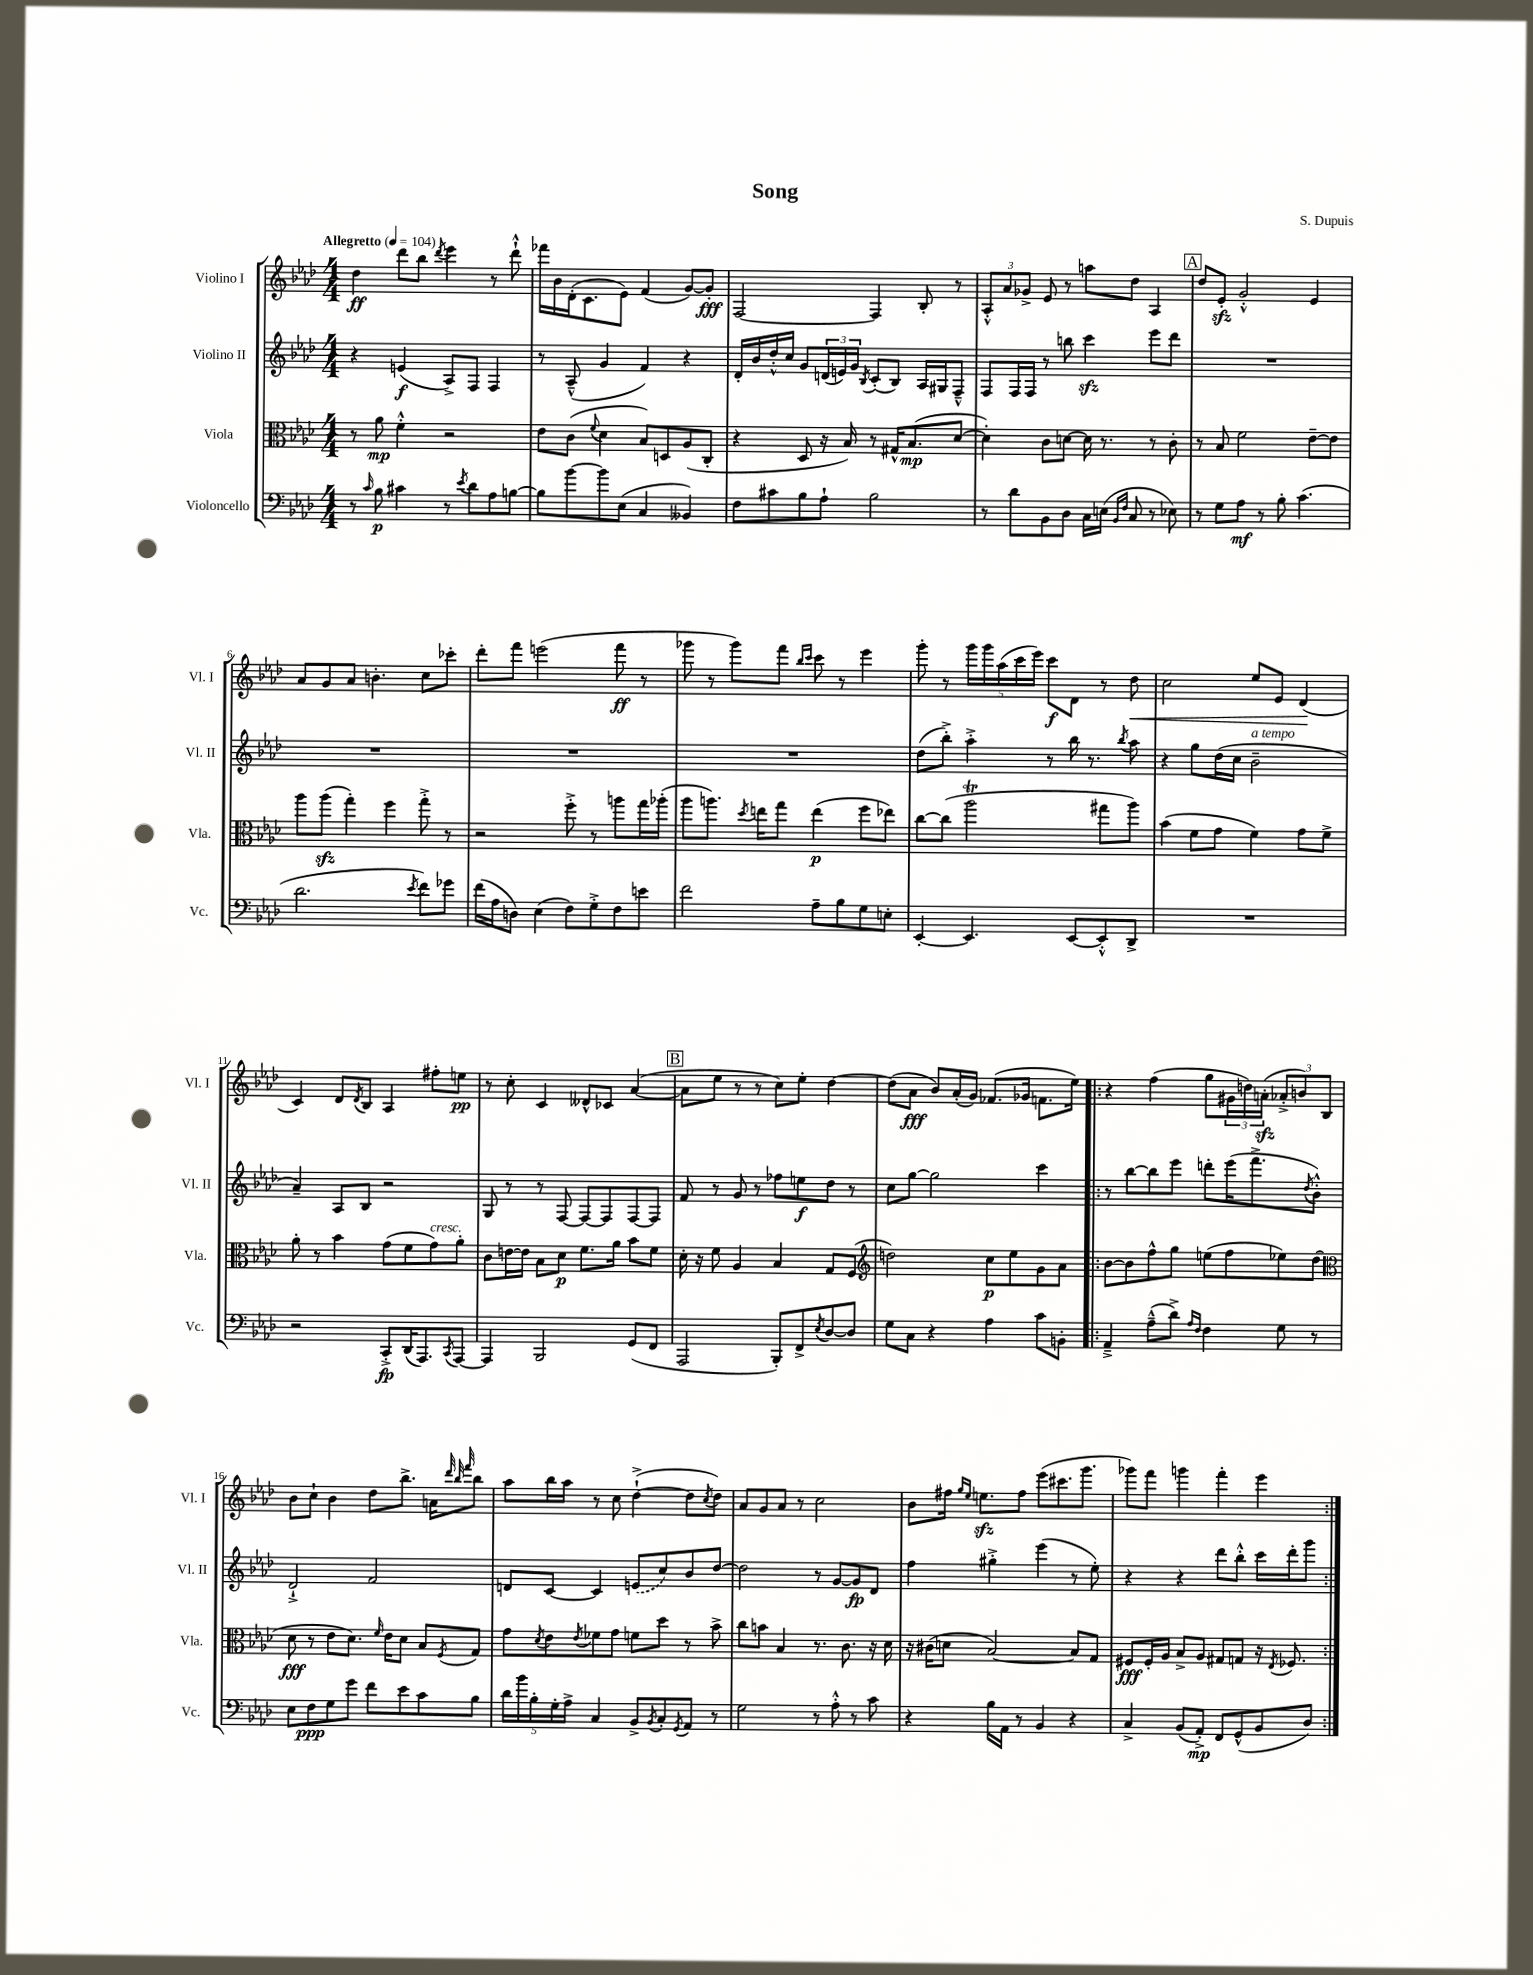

**kern	**dynam	**kern	**dynam	**kern	**dynam	**kern	**dynam
*part4	*part4	*part3	*part3	*part2	*part2	*part1	*part1
*staff4	*staff4	*staff3	*staff3	*staff2	*staff2	*staff1	*staff1
*I"Violoncello	*	*I"Viola	*	*I"Violino II	*	*I"Violino I	*
*I'Vc.	*	*I'Vla.	*	*I'Vl. II	*	*I'Vl. I	*
*clefF4	*	*clefC3	*	*clefG2	*	*clefG2	*
*k[b-e-a-d-]	*	*k[b-e-a-d-]	*	*k[b-e-a-d-]	*	*k[b-e-a-d-]	*
*M4/4	*	*M4/4	*	*M4/4	*	*M4/4	*
*MM104	*	*MM104	*	*MM104	*	*MM104	*
=1	=1	=1	=1	=1	=1	=1	=1
!	!	!	!	!	!	!LO:TX:a:B:t=Allegretto	!
8r	.	8r	.	4r	.	4dd-\	ff
16qqc/	.	.	.	.	.	.	.
8B-\	p	8a-\	mp	.	.	.	.
4c#X\	.	4f'^^\	.	(4en/	f	8ddd-\L	.
.	.	.	.	.	.	8bb-\J	.
.	.	.	.	.	.	8qddd-/	.
8r	.	2r	.	8A-^/L)	.	4eee-\	.
8qe-/	.	.	.	.	.	.	.
8d-\L	.	.	.	8F/J	.	.	.
8A-\	.	.	.	4F/	.	8r	.
[8Bn\J	.	.	.	.	.	8ddd-`^^\	.
=2	=2	=2	=2	=2	=2	=2	=2
8B\L]	.	8e-\L	.	8r	.	16fff-X\LL	.
.	.	.	.	.	.	16b-\	.
[8b-\	.	(8c\J	.	(8A-~^^/	.	(16d-'\J	.
.	.	.	.	.	.	8.c\	.
.	.	8qqf/	.	.	.	.	.
8b-\]	.	4d-\	.	4g/	.	.	.
(8E-\J	.	.	.	.	.	8e-\J)	.
4C/	.	8B-/L)	.	4f/)	.	(4f/	.
.	.	8Dn/	.	.	.	.	.
4BB--X/)	.	(8A-/	.	4r	.	[8g/L)	.
.	.	8C'/J	.	.	.	8g'/J]	fff
=3	=3	=3	=3	=3	=3	=3	=3
8F\L	.	4r	.	16d-'/LL	.	[2F/	.
.	.	.	.	16b-/	.	.	.
8c#X\	.	.	.	16dd-'^^/	.	.	.
.	.	.	.	16cc/JJ	.	.	.
8B-\	.	8D-/	.	8g/L	.	.	.
8A-`\J	.	16r	.	(24dn/L	.	.	.
.	.	.	.	24en/)	.	.	.
.	.	16B-/)	.	.	.	.	.
.	.	.	.	24g/JJ	.	.	.
.	.	.	.	8qB-/	.	.	.
2B-\	.	8r	.	(8c'/L	.	4F/]	.
.	.	16G#X^^/KL	.	8B-/J)	.	.	.
.	.	(8.B-/	mp	.	.	.	.
.	.	.	.	16A-/LL	.	8B-'/	.
.	.	.	.	16G#X/J	.	.	.
.	.	[8d-/J	.	8F~^^/J	.	8r	.
=4	=4	=4	=4	=4	=4	=4	=4
8r	.	4d-'\])	.	8F/L	.	12A-'^^/L	.
.	.	.	.	.	.	12a-/	.
8d-\L	.	.	.	16F/L	.	.	.
.	.	.	.	.	.	12g-X^/J	.
.	.	.	.	16F/JJ	.	.	.
8BB-\	.	8c\L	.	8r	.	8e-/	.
8D-\J	.	[8dn\J	.	8bbn\	.	8r	.
16C\LL	.	16d\]	.	4ccczz\	.	8aan\L	.
(16En\JJ	.	8.r	.	.	.	.	.
16qqBB-/LL	.	.	.	.	.	.	.
16qqF/JJ	.	.	.	.	.	.	.
8C/	.	.	.	.	.	8dd-\J	.
8r	.	8r	.	8eee-\L	.	4A-/	.
8E-X\)	.	8c'\	.	8ddd-\J	.	.	.
!!LO:REH:place=s1:t=A
=5	=5	=5	=5	=5	=5	=5	=5
8r	.	8r	.	1r	.	8dd-/L	.
8G\L	.	8B-/	.	.	.	8e-zz'/J	.
8A-\J	mf	2f\	.	.	.	2g'^^/	.
8r	.	.	.	.	.	.	.
8B-'\	.	.	.	.	.	.	.
(4.c\	.	.	.	.	.	.	.
.	.	[8e-~\L	.	.	.	4e-/	.
.	.	8e-\J]	.	.	.	.	.
!!LO:LB:g=z
=6	=6	=6	=6	=6	=6	=6	=6
2.d-\	.	8aa-\L	.	1r	.	8a-/L	.
.	.	(8aa-zz\J	.	.	.	8g/	.
.	.	4gg'\)	.	.	.	8a-/J	.
.	.	.	.	.	.	4.bn'\	.
.	.	4ff\	.	.	.	.	.
8qe-/	.	.	.	.	.	.	.
8f\L)	.	8gg'^\	.	.	.	8cc\L	.
8g-X\J	.	8r	.	.	.	8ccc-X'\J	.
=7	=7	=7	=7	=7	=7	=7	=7
(16f\LL	.	2r	.	1r	.	8ddd-'\L	.
16A-\J	.	.	.	.	.	.	.
8Dn\J)	.	.	.	.	.	8fff\J	.
(4E-\	.	.	.	.	.	(2eeen\	.
8F\L)	.	8ff'^\	.	.	.	.	.
8G'^\	.	8r	.	.	.	.	.
8F\	.	8aan\L	.	.	.	8fff\	ff
8en\J	.	16gg\L	.	.	.	8r	.
.	.	(16aa-X'\JJ	.	.	.	.	.
=8	=8	=8	=8	=8	=8	=8	=8
2f\	.	8aa-\L	.	1r	.	8ggg-X\	.
.	.	8.aan\J)	.	.	.	8r	.
.	.	.	.	.	.	8ggg-\L)	.
.	.	8qdd-/	.	.	.	.	.
.	.	16een\KL	.	.	.	.	.
.	.	8gg\J	.	.	.	8fff\J	.
.	.	.	.	.	.	16qqbb-/LL	.
.	.	.	.	.	.	16qqccc/JJ	.
8A-~\L	.	(4ee\	p	.	.	8ccc\	.
8B-\	.	.	.	.	.	8r	.
8G\	.	8ff\L	.	.	.	4eee-\	.
8En'\J	.	8ee-X\J)	.	.	.	.	.
=9	=9	=9	=9	=9	=9	=9	=9
[4EE-'/	.	[8cc\L	.	(8dd-\L	.	8ggg'\	.
.	.	(8cc\J]	.	8bb-'^\J)	.	8r	.
4.EE-/]	.	2aa-T\	.	4aa-'^\	.	20ggg\LL	.
.	.	.	.	.	.	20ggg\	.
.	.	.	.	.	.	(20aa-\	.
.	.	.	.	.	.	20ccc\	.
.	.	.	.	.	.	20eee-\JJ)	.
.	.	.	.	8r	.	8ccc\L	f
[8EE-/L	.	.	.	16bb-\	.	8d-\J	.
.	.	.	.	8.r	.	.	.
8EE-'^^/]	.	8gg#X\L	.	.	.	8r	.
.	.	.	.	8qbb-/	.	.	.
!	!	!	!	!	!	!	!LO:HP:b
8DD-^/J	.	8aa-\J)	.	8aa-\	.	8dd-\	<
=10	=10	=10	=10	=10	=10	=10	=10
1r	.	(4b-\	.	4r	.	2cc\	.
.	.	8f\L	.	8gg\L	.	.	.
.	.	8g\J	.	(16dd-\L	.	.	.
.	.	.	.	16cc\JJ	.	.	.
!	!	!	!	!LO:TX:a:i:t=a tempo	!	!	!
.	.	4f\)	.	2b-~\	.	8ee-/L	.
.	.	.	.	.	.	8e-/J	.
.	.	8g\L	.	.	.	(4d-/	.
.	.	8f^\J	.	.	.	.	.
.	.	.	.	.	.	.	[
!!LO:LB:g=z
=11	=11	=11	=11	=11	=11	=11	=11
2r	.	8a-'\	.	4a-~/)	.	4c/)	.
.	.	8r	.	.	.	.	.
.	.	4b-\	.	8A-/L	.	8d-/L	.
.	.	.	.	.	.	8qd-/	.
.	.	.	.	8B-/J	.	8B-/J	.
8CC'^/L	fp	(8g\L	.	2r	.	4A-/	.
(16DD-/K	.	8f\	.	.	.	.	.
8.AAA-/)	.	.	.	.	.	.	.
!	!	!LO:TX:a:i:t=cresc.	!	!	!	!	!
.	.	8g\)	.	.	.	8ff#X'\L	.
8qCC/	.	.	.	.	.	.	.
[8AAA-/J	.	8a-'\J	.	.	.	8een\J	pp
=12	=12	=12	=12	=12	=12	=12	=12
4AAA-/]	.	8c\L	.	8G/	.	8r	.
.	.	[16en\L	.	8r	.	8cc'\	.
.	.	16e\JJ]	.	.	.	.	.
2BBB-/	.	8B-\L	.	8r	.	4c/	.
.	.	8d-\J	p	[8F/	.	.	.
.	.	8.f\L	.	8F/L_	.	8d--X^^/L	.
.	.	.	.	8F/]	.	8c-X/J	.
.	.	16a-\Jk	.	.	.	.	.
(8GG/L	.	8b-\L	.	[8F/	.	([4a-/	.
8FF/J	.	8f\J	.	8F/J]	.	.	.
!!LO:REH:place=s1:t=B
=13	=13	=13	=13	=13	=13	=13	=13
2AAA-/	.	16d-'\	.	8f/	.	8a-\L]	.
.	.	16r	.	.	.	.	.
.	.	8f\	.	8r	.	8ee-\J	.
.	.	4A-/	.	8g/	.	8r	.
.	.	.	.	8r	.	8r	.
8BBB-'/L)	.	4B-/	.	8ff-X\L	.	8cc\L)	.
8FF^/	.	.	.	8een\	f	8ee-'\J	.
8qE-/	.	.	.	.	.	.	.
[8D-/	.	8G/L	.	8dd-\J	.	[4dd-\	.
8D-/J]	.	(8F/J	.	8r	.	.	.
=14	=14	=14	=14	=14	=14	=14	=14
*	*	*clefG2	*	*	*	*	*
8G\L	.	2ddn\)	.	8cc\L	.	(8dd-\L]	.
8C\J	.	.	.	[8gg\J	.	8a-\J	fff
4r	.	.	.	2gg\]	.	8b-/L)	.
.	.	.	.	.	.	(16a-'/L	.
.	.	.	.	.	.	16g/JJ)	.
4A-\	.	8cc\L	p	.	.	(8.f-X/L	.
.	.	8ee-\	.	.	.	.	.
.	.	.	.	.	.	16g-X/Jk	.
8c\L	.	8g\	.	4ccc\	.	8.fn\L	.
8BBn'\J	.	8a-\J	.	.	.	.	.
.	.	.	.	.	.	16ee-\Jk)	.
=15!|:	=15!|:	=15!|:	=15!|:	=15!|:	=15!|:	=15!|:	=15!|:
4AA-~^/	.	[8b-\L	.	8r	.	4r	.
.	.	8b-\]	.	[8bb-\L	.	.	.
(8A-~^^\L	.	8ff^^\	.	8bb-\]	.	(4ff\	.
8d-^\J)	.	8gg\J	.	8eee-\J	.	.	.
16qqA-/LL	.	.	.	.	.	.	.
16qqF/JJ	.	.	.	.	.	.	.
4F\	.	(8een\L	.	8dddn'\L	.	8gg\L	.
.	.	8ff\	.	(16eee-\K	.	24g#X\L	.
.	.	.	.	.	.	24ddn\)	.
.	.	.	.	8.fff^\	.	.	.
.	.	.	.	.	.	(24anzz'\JJ	.
8G\	.	8ee-X\)	.	.	.	12a-X'^/L	.
.	.	.	.	.	.	12bn/)	.
.	.	.	.	8qdd-/	.	.	.
8r	.	(8dd-\J	.	8b-'^^\J)	.	.	.
.	.	.	.	.	.	12B-/J	.
!!LO:LB:g=z
=16	=16	=16	=16	=16	=16	=16	=16
*	*	*clefC3	*	*	*	*	*
8E-\L	.	8d-\	fff	2d-`^/	.	8b-\L	.
8F\	ppp	8r	.	.	.	8cc`\J	.
8G\	.	8e-\L	.	.	.	4b-\	.
8g\J	.	8.d-\J)	.	.	.	.	.
8f\L	.	.	.	2f/	.	8dd-\L	.
.	.	16qqf/	.	.	.	.	.
.	.	16e-\KL	.	.	.	.	.
8e-\	.	8d-\J	.	.	.	8.bb-^\J	.
8c\	.	8B-/L	.	.	.	.	.
.	.	.	.	.	.	16an\KL	.
.	.	.	.	.	.	32qqddd-/	.
.	.	.	.	.	.	32qqbb-/	.
.	.	8qF/	.	.	.	32qqfff/	.
8B-\J	.	8G/J	.	.	.	8bb-\J	.
=17	=17	=17	=17	=17	=17	=17	=17
20d-\LL	.	8g\L	.	8dn/L	.	8aa-\L	.
20b-\	.	.	.	.	.	.	.
20B-'\	.	.	.	.	.	.	.
.	.	8qd-/	.	.	.	.	.
.	.	8e-\	.	[8c/J	.	16bb-\L	.
20G'\	.	.	.	.	.	.	.
.	.	.	.	.	.	16aa-\JJ	.
20A-^\JJ	.	.	.	.	.	.	.
.	.	8qe-/	.	.	.	.	.
4C/	.	8f-X\	.	4c/]	.	8r	.
.	.	8g\J	.	.	.	8cc\	.
8BB-^/L	.	8fn\L	.	(8en/L	.	([4dd-`^\	.
8qBB-/	.	.	.	.	.	.	.
8C'/	.	8dd-\J	.	8cc/)	.	.	.
8qGG/	.	.	.	.	.	.	.
8AA-/J	.	8r	.	8b-/	.	8dd-\L]	.
.	.	.	.	.	.	8qcc/	.
8r	.	8b-^\	.	[8dd-/J	.	8dd-\J)	.
=18	=18	=18	=18	=18	=18	=18	=18
2G\	.	8cc\L	.	2dd-\]	.	8a-/L	.
.	.	8bn\J	.	.	.	8g/	.
.	.	4B-/	.	.	.	8a-/J	.
.	.	.	.	.	.	8r	.
8r	.	8.r	.	8r	.	2cc\	.
8A-'^^\	.	.	.	[8g/L	.	.	.
.	.	8.c\	.	.	.	.	.
8r	.	.	.	8g/]	fp	.	.
8c\	.	16r	.	8d-/J	.	.	.
.	.	16d-\	.	.	.	.	.
=19	=19	=19	=19	=19	=19	=19	=19
4r	.	16r	.	4ff\	.	8b-\L	.
.	.	(16c#X\KL	.	.	.	.	.
.	.	8dn\J	.	.	.	16ff#X\Jk	.
.	.	.	.	.	.	16qqgg/LL	.
.	.	.	.	.	.	16qqee-/JJ	.
.	.	.	.	.	.	8.eenzz\L	.
16B-\LL	.	[2B-/)	.	4gg#X'^\	.	.	.
16AA-\JJ	.	.	.	.	.	.	.
8r	.	.	.	.	.	8ff#\J	.
4BB-/	.	.	.	(4eee-\	.	(8eee-\L	.
.	.	.	.	.	.	8.ccc#X\	.
4r	.	8B-/L]	.	8r	.	.	.
.	.	.	.	.	.	8.ggg\J	.
.	.	8G/J	.	8ee-'\)	.	.	.
=20	=20	=20	=20	=20	=20	=20	=20
4C^/	.	8F#X/L	fff	4r	.	8ggg-X\L)	.
.	.	16F#'/L	.	.	.	8fff\J	.
.	.	16A-/JJ	.	.	.	.	.
(8BB-/L	.	8B-^/L	.	4r	.	4gggn\	.
8AA-'^/J)	mp	8A-/J	.	.	.	.	.
8FF/L	.	8G#X/L	.	8ddd-\L	.	4fff'\	.
(8GG^^/	.	8Gn/J	.	8bb-'^^\J	.	.	.
8BB-/	.	16r	.	16ccc\LL	.	4eee-\	.
.	.	8qE-/	.	.	.	.	.
.	.	8.F-X/	.	16ddd-'\J	.	.	.
8D-/J)	.	.	.	8ggg\J	.	.	.
=:|!	=:|!	=:|!	=:|!	=:|!	=:|!	=:|!	=:|!
*-	*-	*-	*-	*-	*-	*-	*-
